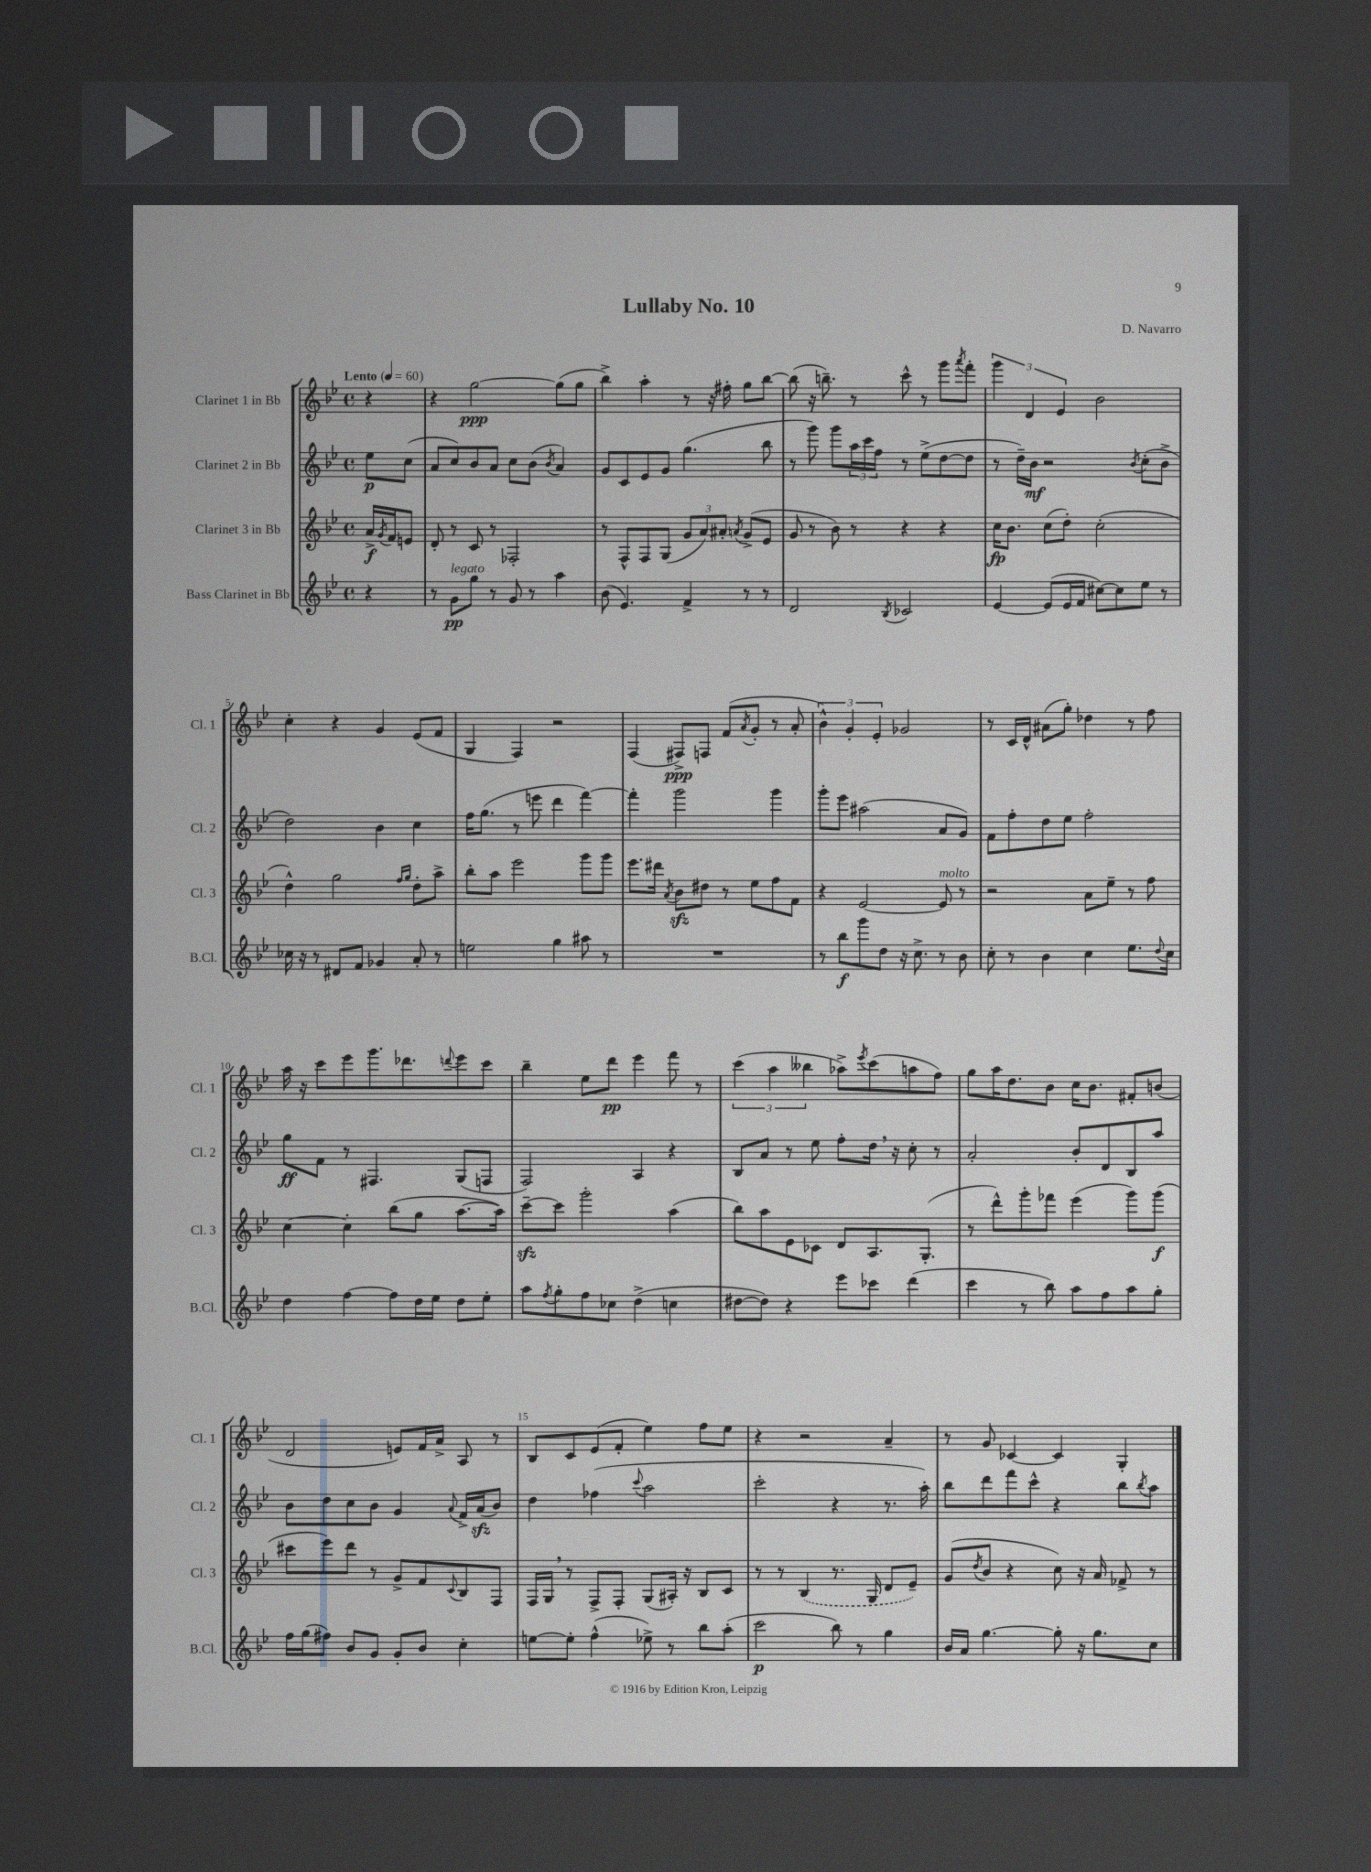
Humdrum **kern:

**kern	**dynam	**kern	**dynam	**kern	**dynam	**kern	**dynam
*part4	*part4	*part3	*part3	*part2	*part2	*part1	*part1
*staff4	*staff4	*staff3	*staff3	*staff2	*staff2	*staff1	*staff1
*I"Bass Clarinet in Bb	*	*I"Clarinet 3 in Bb	*	*I"Clarinet 2 in Bb	*	*I"Clarinet 1 in Bb	*
*I'B.Cl.	*	*I'Cl. 3	*	*I'Cl. 2	*	*I'Cl. 1	*
*clefG2	*	*clefG2	*	*clefG2	*	*clefG2	*
*k[b-e-]	*	*k[b-e-]	*	*k[b-e-]	*	*k[b-e-]	*
*M4/4	*	*M4/4	*	*M4/4	*	*M4/4	*
*met(c)	*	*met(c)	*	*met(c)	*	*met(c)	*
*MM60	*	*MM60	*	*MM60	*	*MM60	*
=	=	=	=	=	=	=	=
!	!	!	!	!	!	!LO:TX:a:B:t=Lento	!
4r	.	16a^/LL	f	8ee-\L	p	4r	.
.	.	8qg/	.	.	.	.	.
.	.	16f/J	.	.	.	.	.
.	.	8en/J	.	(8cc\J	.	.	.
=1	=1	=1	=1	=1	=1	=1	=1
8r	.	8d'/	.	8a/L	.	4r	.
!LO:TX:a:i:t=legato	!	!	!	!	!	!	!
8g\L	pp	8r	.	8cc/)	.	.	.
8gg\J	.	8c/	.	8b-/	.	[2gg\	ppp
8r	.	8r	.	8a/J	.	.	.
8g/	.	2F-X'/	.	8cc\L	.	.	.
8r	.	.	.	(8b-\J	.	.	.
.	.	.	.	8qb-/	.	.	.
4aa\	.	.	.	4a/)	.	(8gg\L]	.
.	.	.	.	.	.	8gg\J	.
=2	=2	=2	=2	=2	=2	=2	=2
(8b-\	.	8r	.	8g/L	.	4bb-^\)	.
4.e-/)	.	8F^^/L	.	8c/	.	.	.
.	.	8F/	.	8e-/	.	4aa'\	.
.	.	(8G/J	.	8g/J	.	.	.
4f^/	.	12g/L	.	(4.gg\	.	8r	.
.	.	12a/)	.	.	.	.	.
.	.	.	.	.	.	16r	.
.	.	12a#X'/J	.	.	.	.	.
.	.	.	.	.	.	16ff#X'\	.
.	.	8qan/	.	.	.	.	.
8r	.	(8g^/L	.	.	.	8gg\L	.
8r	.	8e-/J	.	8bb-\	.	[8bb-\J	.
=3	=3	=3	=3	=3	=3	=3	=3
2d/	.	8g/	.	8r	.	(8bb-\]	.
.	.	8r	.	8ggg\)	.	16r	.
.	.	.	.	.	.	8.bbn~\)	.
.	.	8b-\)	.	8ggg\L	.	.	.
.	.	8r	.	24aa\L	.	8r	.
.	.	.	.	24ccc\	.	.	.
.	.	.	.	24ff\JJ	.	.	.
8qB-/	.	.	.	.	.	.	.
2c-X/	.	4r	.	8r	.	8ccc^^\	.
.	.	.	.	(8ee-^\L	.	8r	.
.	.	4r	.	[8dd\	.	8ggg\L	.
.	.	.	.	.	.	8qaaa/	.
.	.	.	.	8dd\J]	.	8fff'\J	.
=4	=4	=4	=4	=4	=4	=4	=4
[4e-/	.	16cc\KL	fp	8r	.	6ggg\	.
.	.	8.b-\J	.	.	.	.	.
.	.	.	.	16dd~\LL)	.	.	.
.	.	.	.	.	.	6d/	.
.	.	.	.	16b-\JJ	mf	.	.
(8e-/L]	.	(8cc\L	.	2r	.	.	.
.	.	.	.	.	.	6e-/	.
16e-/L	.	8dd'\J)	.	.	.	.	.
16f/JJ	.	.	.	.	.	.	.
[8cc#X\L)	.	(2cc'\	.	.	.	2b-\	.
8cc#\]	.	.	.	.	.	.	.
.	.	.	.	8qb-/	.	.	.
8ee-\J	.	.	.	(8cc'\L	.	.	.
8r	.	.	.	8b-^\J	.	.	.
!!LO:LB:g=z
=5	=5	=5	=5	=5	=5	=5	=5
16cc-X\	.	4dd^^\)	.	2dd\)	.	4cc'\	.
16r	.	.	.	.	.	.	.
8r	.	.	.	.	.	.	.
8d#X/L	.	2gg\	.	.	.	4r	.
8f/J	.	.	.	.	.	.	.
4g-X/	.	.	.	4b-\	.	4g/	.
.	.	16qqff/LL	.	.	.	.	.
.	.	16qqgg/JJ	.	.	.	.	.
8a'/	.	8dd'\L	.	4cc\	.	(8e-/L	.
8r	.	8aa^\J	.	.	.	8f/J	.
=6	=6	=6	=6	=6	=6	=6	=6
2een\	.	8bb-'\L	.	16ff\KL	.	4G/	.
.	.	.	.	(8.gg\J	.	.	.
.	.	8aa\J	.	.	.	.	.
.	.	2eee-\	.	8r	.	4F/)	.
.	.	.	.	8eeen\	.	.	.
4gg\	.	.	.	4ddd\	.	2r	.
8aa#X\	.	8ggg\L	.	[4fff\)	.	.	.
8r	.	8ggg\J	.	.	.	.	.
=7	=7	=7	=7	=7	=7	=7	=7
1r	.	8.eee-\L	.	4fff'\]	.	(4F/	.
.	.	16ddd#X\Jk	.	.	.	.	.
.	.	8qa/	.	.	.	.	.
.	.	8b-zz\L	.	2ggg\	.	8F#X^/L)	ppp
.	.	8dd#X\J	.	.	.	8Fn/J	.
.	.	8r	.	.	.	(8f/L	.
.	.	.	.	.	.	8qa/	.
.	.	8ee-\L	.	.	.	8g'/J	.
.	.	8ff\	.	4ggg\	.	8r	.
.	.	8f\J	.	.	.	8a'/	.
=8	=8	=8	=8	=8	=8	=8	=8
8r	.	4r	.	8ggg'\L	.	6b-^^\)	.
8bb-\L	f	.	.	8eee-\J	.	.	.
.	.	.	.	.	.	6g'/	.
8ggg\	.	[2e-/	.	(2aa#X\	.	.	.
.	.	.	.	.	.	6e-'/	.
8dd\J	.	.	.	.	.	.	.
16r	.	.	.	.	.	2g-X/	.
8.cc^\	.	.	.	.	.	.	.
!	!	!LO:TX:a:i:t=molto	!	!	!	!	!
8r	.	8e-/]	.	8a/L	.	.	.
8b-\	.	8r	.	8g/J)	.	.	.
=9	=9	=9	=9	=9	=9	=9	=9
8cc'\	.	2r	.	8f\L	.	8r	.
8r	.	.	.	8ff'\	.	16c/LL	.
.	.	.	.	.	.	16d^^/JJ	.
4b-\	.	.	.	8dd\	.	(8a#X\L	.
.	.	.	.	8ee-\J	.	8gg'\J)	.
4cc\	.	8a\L	.	2ff'\	.	4dd-X\	.
.	.	8ee-~\J	.	.	.	.	.
8.ee-\L	.	8r	.	.	.	8r	.
.	.	8ff\	.	.	.	8ff\	.
8qqdd/	.	.	.	.	.	.	.
16cc\Jk	.	.	.	.	.	.	.
!!LO:LB:g=z
=10	=10	=10	=10	=10	=10	=10	=10
4dd\	.	[4cc\	.	8gg\L	ff	16aa\	.
.	.	.	.	.	.	16r	.
.	.	.	.	8f\J	.	8ccc\L	.
[4ff\	.	4cc'\]	.	8r	.	8eee-\	.
.	.	.	.	4.F#X/	.	8.ggg\	.
8ff\L]	.	(8bb-\L	.	.	.	.	.
.	.	.	.	.	.	8.ddd-X\	.
16dd\L	.	8gg\J	.	.	.	.	.
16ee-\JJ	.	.	.	.	.	.	.
.	.	.	.	.	.	8qqdddn/	.
8dd\L	.	[8.aa\L	.	(8G/L	.	8eee-\	.
8ee-'\J	.	.	.	8Fn/J	.	8ccc\J	.
.	.	16aa\Jk])	.	.	.	.	.
=11	=11	=11	=11	=11	=11	=11	=11
8aa\L	.	[8ccczz~\L	.	2F/)	.	4bb-~\	.
8qff/	.	.	.	.	.	.	.
8gg'\	.	8ccc\J]	.	.	.	.	.
8ff\	.	2ggg'\	.	.	.	8ee-\L	.
8cc-X\J	.	.	.	.	.	8ddd\J	pp
(4dd^\	.	.	.	4A/	.	4eee-\	.
4ccn\	.	(4aa\	.	4r	.	8fff\	.
.	.	.	.	.	.	8r	.
=12	=12	=12	=12	=12	=12	=12	=12
[8dd#X\L	.	8bb-\L)	.	8B-/L	.	(6ccc\	.
8dd#\J])	.	8aa\	.	8a/J	.	.	.
.	.	.	.	.	.	6aa\	.
4r	.	8e-\	.	8r	.	.	.
.	.	.	.	.	.	6bb--X\	.
.	.	8c-X\J	.	8ee-\	.	.	.
8eee-\L	.	8d/L	.	8ff'\L	.	8aa-X^\L)	.
.	.	.	.	.	.	8qeee-/	.
8ccc-X\J	.	8.A/	.	16dd,\Jk	.	(8ccc\	.
.	.	.	.	16r	.	.	.
(4ddd\	.	.	.	8cc'\	.	8aan\	.
.	.	(8.G'/J	.	.	.	.	.
.	.	.	.	8r	.	8ff\J)	.
=13	=13	=13	=13	=13	=13	=13	=13
4ccc\	.	8r	.	2a'/	.	8gg\L	.
.	.	8ddd^^\L)	.	.	.	16aa\K	.
.	.	.	.	.	.	8.dd\	.
8r	.	8ggg'\	.	.	.	.	.
8bb-\)	.	8fff-X\J	.	.	.	8b-\J	.
8aa\L	.	(4eee-\	.	8b-'/L	.	16cc\KL	.
.	.	.	.	.	.	8.b-\J	.
8ff\	.	.	.	8d/	.	.	.
8aa\	.	8ggg\L)	.	8B-/	.	8f#X'/L	.
8gg'\J	.	(8ggg\J	f	8aa/J	.	(8bn/J	.
!!LO:LB:g=z
=14	=14	=14	=14	=14	=14	=14	=14
16ff\LL	.	8ccc#X\L	.	8b-\L	.	2d/	.
(16gg\J	.	.	.	.	.	.	.
8ff#X\J)	.	8eee-\)	.	8dd\	.	.	.
8b-/L	.	8ddd\J	.	8cc\	.	.	.
8g/J	.	8r	.	8b-\J	.	.	.
8g'/L	.	8g^/L	.	4g/	.	8en/L)	.
8b-/J	.	8f/	.	.	.	16f/L	.
.	.	.	.	.	.	16a^/JJ	.
.	.	8qqc/	.	8qqa/	.	.	.
4cc'\	.	8B-/	.	16f^/LL	.	8A/	.
.	.	.	.	(16azz/J	.	.	.
.	.	8F/J	.	8b-/J)	.	8r	.
=15	=15	=15	=15	=15	=15	=15	=15
[8een\L	.	16F/LL	.	4dd\	.	8B-/L	.
.	.	16G,/JJ	.	.	.	.	.
8ee'\J]	.	8r	.	.	.	8c/	.
(4ff^^\	.	8F^/L	.	(4ff-X\	.	(8e-/	.
.	.	8F'/J	.	.	.	8f'/J	.
.	.	.	.	8qqccc/	.	.	.
8ee-X^\)	.	(8G/L	.	2aa\	.	4ee-\)	.
8r	.	16A#X'/Jk)	.	.	.	.	.
.	.	16r	.	.	.	.	.
8bb-\L	.	8B-/L	.	.	.	8ff\L	.
(8aa'\J	.	8c/J	.	.	.	8ee-\J	.
=16	=16	=16	=16	=16	=16	=16	=16
2ccc\	p	8r	.	2ccc'\	.	4r	.
.	.	8r	.	.	.	.	.
.	.	(4B-/	.	.	.	2r	.
8bb-\)	.	8.r	.	4r	.	.	.
8r	.	.	.	.	.	.	.
.	.	16G/	.	.	.	.	.
4gg\	.	8d/L	.	8.r	.	4a~/	.
.	.	8e-~/J)	.	.	.	.	.
.	.	.	.	16aa'\)	.	.	.
=17	=17	=17	=17	=17	=17	=17	=17
16b-/LL	.	(8g/L	.	8bb-\L	.	8r	.
16a/JJ	.	.	.	.	.	.	.
.	.	8qdd/	.	.	.	.	.
[4.gg\	.	8b-/J	.	8ddd\	.	8g/	.
.	.	4r	.	8fff\	.	[4c-X/	.
.	.	.	.	8ccc^^\J	.	.	.
8gg'\]	.	8cc\)	.	4r	.	4c-/]	.
16r	.	16r	.	.	.	.	.
8.gg\L	.	16a/	.	.	.	.	.
.	.	8f-X^/	.	8bb-\L	.	4G'/	.
.	.	.	.	8qbb-/	.	.	.
8cc\J	.	8r	.	8aa\J	.	.	.
==	==	==	==	==	==	==	==
*-	*-	*-	*-	*-	*-	*-	*-
